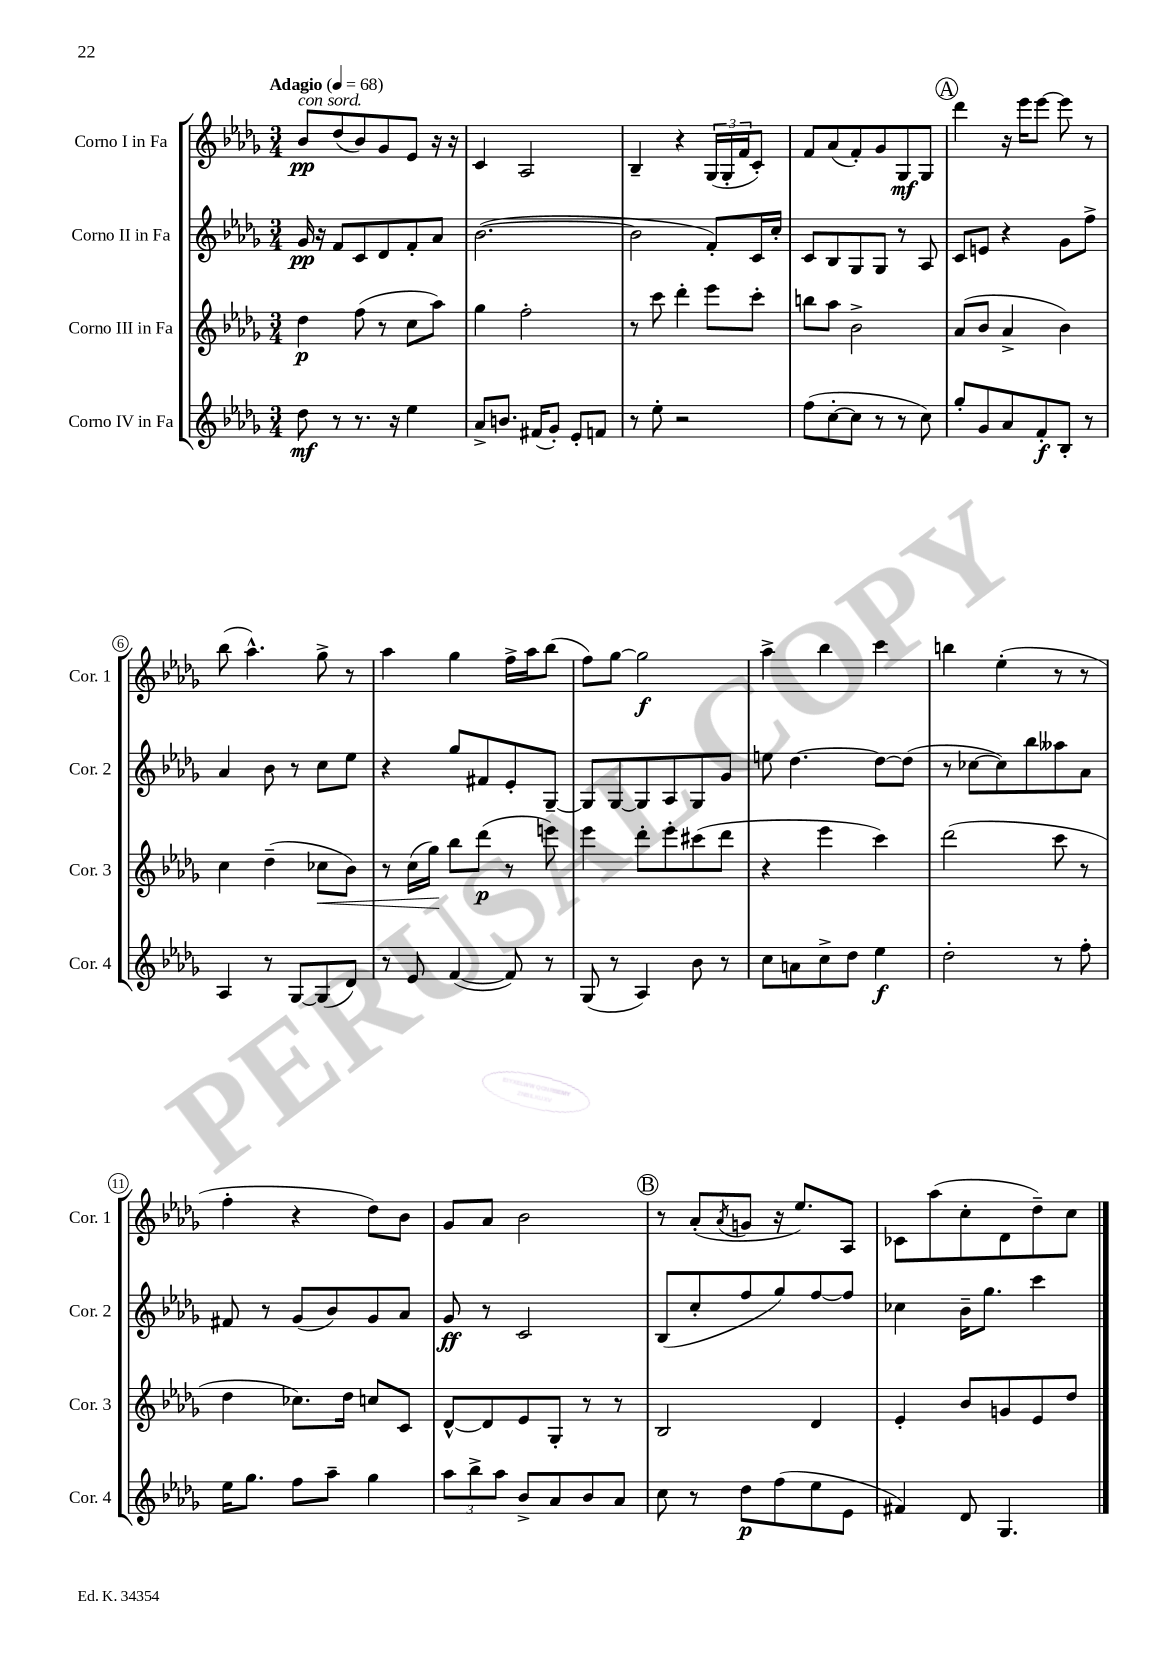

**kern	**dynam	**kern	**dynam	**kern	**dynam	**kern	**dynam
*part4	*part4	*part3	*part3	*part2	*part2	*part1	*part1
*staff4	*staff4	*staff3	*staff3	*staff2	*staff2	*staff1	*staff1
*I"Corno IV in Fa	*	*I"Corno III in Fa	*	*I"Corno II in Fa	*	*I"Corno I in Fa	*
*I'Cor. 4	*	*I'Cor. 3	*	*I'Cor. 2	*	*I'Cor. 1	*
*clefG2	*	*clefG2	*	*clefG2	*	*clefG2	*
*k[b-e-a-d-g-]	*	*k[b-e-a-d-g-]	*	*k[b-e-a-d-g-]	*	*k[b-e-a-d-g-]	*
*M3/4	*	*M3/4	*	*M3/4	*	*M3/4	*
*MM68	*	*MM68	*	*MM68	*	*MM68	*
=1	=1	=1	=1	=1	=1	=1	=1
!	!	!	!	!	!	!LO:TX:a:B:t=Adagio	!
!	!	!	!	!	!	!LO:TX:a:i:t=con sord.	!
8dd-\	mf	4dd-\	p	16g-/	pp	8b-/L	pp
.	.	.	.	16r	.	.	.
8r	.	.	.	8f/L	.	(8dd-/	.
8.r	.	(8ff\	.	8c/	.	8b-/)	.
.	.	8r	.	8d-/	.	8g-/	.
16r	.	.	.	.	.	.	.
4ee-\	.	8cc\L	.	8f'/	.	8e-/J	.
.	.	8aa-\J)	.	8a-/J	.	16r	.
.	.	.	.	.	.	16r	.
=2	=2	=2	=2	=2	=2	=2	=2
8a-^/L	.	4gg-\	.	([2.b-\	.	4c/	.
8.bn/J	.	.	.	.	.	.	.
.	.	2ff'\	.	.	.	2A-/	.
(16f#X/KL	.	.	.	.	.	.	.
8g-'/J)	.	.	.	.	.	.	.
8e-'/L	.	.	.	.	.	.	.
8fn/J	.	.	.	.	.	.	.
=3	=3	=3	=3	=3	=3	=3	=3
8r	.	8r	.	2b-\]	.	4B-~/	.
8ee-'\	.	8ccc\	.	.	.	.	.
2r	.	4ddd-'\	.	.	.	4r	.
.	.	8eee-\L	.	8f'/L)	.	(24G-/LL	.
.	.	.	.	.	.	24G-'/	.
.	.	.	.	.	.	24f/J	.
.	.	8ccc'\J	.	16c/L	.	8c'/J)	.
.	.	.	.	16cc'/JJ	.	.	.
=4	=4	=4	=4	=4	=4	=4	=4
(8ff\L	.	8bbn\L	.	8c/L	.	8f/L	.
[8cc'\	.	8aa-\J	.	8B-/	.	(8a-/	.
8cc\J]	.	2b-^\	.	8G-/	.	8f'/)	.
8r	.	.	.	8G-/J	.	8g-/	.
8r	.	.	.	8r	.	8G-/	mf
8cc\)	.	.	.	8A-/	.	8G-/J	.
!!LO:REH:place=s1:t=A
=5	=5	=5	=5	=5	=5	=5	=5
8gg-'/L	.	(8a-/L	.	8c/L	.	4ddd-\	.
8g-/	.	8b-/J	.	8en/J	.	.	.
8a-/	.	4a-^/	.	4r	.	16r	.
.	.	.	.	.	.	16eee-\KL	.
8f'/	f	.	.	.	.	[8eee-\J	.
8B-'/J	.	4b-\)	.	8g-\L	.	8eee-\]	.
8r	.	.	.	8ff^\J	.	8r	.
!!LO:LB:g=z
=6	=6	=6	=6	=6	=6	=6	=6
4A-/	.	4cc\	.	4a-/	.	(8bb-\	.
.	.	.	.	.	.	4.aa-^^\)	.
8r	.	(4dd-~\	.	8b-\	.	.	.
[8G-/L	.	.	.	8r	.	.	.
!	!	!	!LO:HP:b	!	!	!	!
(8G-/]	.	8cc-X\L	<	8cc\L	.	8gg-^\	.
8d-/J)	.	8b-\J)	.	8ee-\J	.	8r	.
=7	=7	=7	=7	=7	=7	=7	=7
8r	.	8r	.	4r	.	4aa-\	.
8e-/	.	(16cc\LL	.	.	.	.	.
.	.	16gg-\JJ)	.	.	.	.	.
([4f/	.	8bb-\L	[	8gg-/L	.	4gg-\	.
.	.	(8ddd-\J	p	8f#X/	.	.	.
8f/])	.	8r	.	8e-'/	.	16ff^\LL	.
.	.	.	.	.	.	16aa-\J	.
8r	.	8eeen\)	.	[8G-~/J	.	(8bb-\J	.
=8	=8	=8	=8	=8	=8	=8	=8
(8G-/	.	4eee-\	.	8G-/L]	.	8ff\L)	.
8r	.	.	.	[8G-/	.	[8gg-\J	.
4A-/)	.	8ddd-'\L	.	8G-/]	.	2gg-\]	f
.	.	8eee-'\	.	8A-/	.	.	.
8b-\	.	(8ccc#X\	.	8G-/	.	.	.
8r	.	8ddd-\J	.	8g-/J	.	.	.
=9	=9	=9	=9	=9	=9	=9	=9
8cc\L	.	4r	.	8een\	.	4aa-^\	.
8an\	.	.	.	[4.dd-\	.	.	.
8cc^\	.	4eee-\	.	.	.	4bb-\	.
8dd-\J	.	.	.	.	.	.	.
4ee-\	f	4ccc\)	.	8dd-\L_	.	4ccc\	.
.	.	.	.	(8dd-\J]	.	.	.
=10	=10	=10	=10	=10	=10	=10	=10
2dd-'\	.	(2ddd-\	.	8r	.	4bbn\	.
.	.	.	.	[8cc-X\L	.	.	.
.	.	.	.	8cc-\])	.	(4ee-'\	.
.	.	.	.	8bb-\	.	.	.
8r	.	8ccc\	.	8aa--X\	.	8r	.
8ff'\	.	8r	.	8a-\J	.	8r	.
!!LO:LB:g=z
=11	=11	=11	=11	=11	=11	=11	=11
16ee-\KL	.	4dd-\	.	8f#X/	.	4ff'\	.
8.gg-\J	.	.	.	.	.	.	.
.	.	.	.	8r	.	.	.
8ff\L	.	8.cc-X\L)	.	(8g-/L	.	4r	.
8aa-~\J	.	.	.	8b-/)	.	.	.
.	.	16dd-\Jk	.	.	.	.	.
4gg-\	.	8ccn/L	.	8g-/	.	8dd-\L)	.
.	.	8c/J	.	8a-/J	.	8b-\J	.
=12	=12	=12	=12	=12	=12	=12	=12
12aa-\L	.	[8d-^^/L	.	8g-/	ff	8g-/L	.
12bb-^\	.	.	.	.	.	.	.
.	.	8d-/]	.	8r	.	8a-/J	.
12aa-\J	.	.	.	.	.	.	.
8b-^/L	.	8e-/	.	2c/	.	2b-\	.
8a-/	.	8G-'/J	.	.	.	.	.
8b-/	.	8r	.	.	.	.	.
8a-/J	.	8r	.	.	.	.	.
!!LO:REH:place=s1:t=B
=13	=13	=13	=13	=13	=13	=13	=13
8cc\	.	2B-/	.	(8B-/L	.	8r	.
8r	.	.	.	8cc'/	.	(8a-'/L	.
.	.	.	.	.	.	8qa-/	.
8dd-\L	p	.	.	8ff/	.	8gn/J	.
(8ff\	.	.	.	8gg-/)	.	16r	.
.	.	.	.	.	.	8.ee-/L)	.
8ee-\	.	4d-/	.	[8ff/	.	.	.
8e-\J	.	.	.	8ff/J]	.	8A-/J	.
=14	=14	=14	=14	=14	=14	=14	=14
4f#X/)	.	4e-'/	.	4cc-X\	.	8c-X\L	.
.	.	.	.	.	.	(8aa-\	.
8d-/	.	8b-/L	.	16b-~\KL	.	8cc'\	.
.	.	.	.	8.gg-\J	.	.	.
4.G-/	.	8gn/	.	.	.	8d-\	.
.	.	8e-/	.	4ccc\	.	8dd-~\)	.
.	.	8dd-/J	.	.	.	8cc\J	.
==	==	==	==	==	==	==	==
*-	*-	*-	*-	*-	*-	*-	*-
